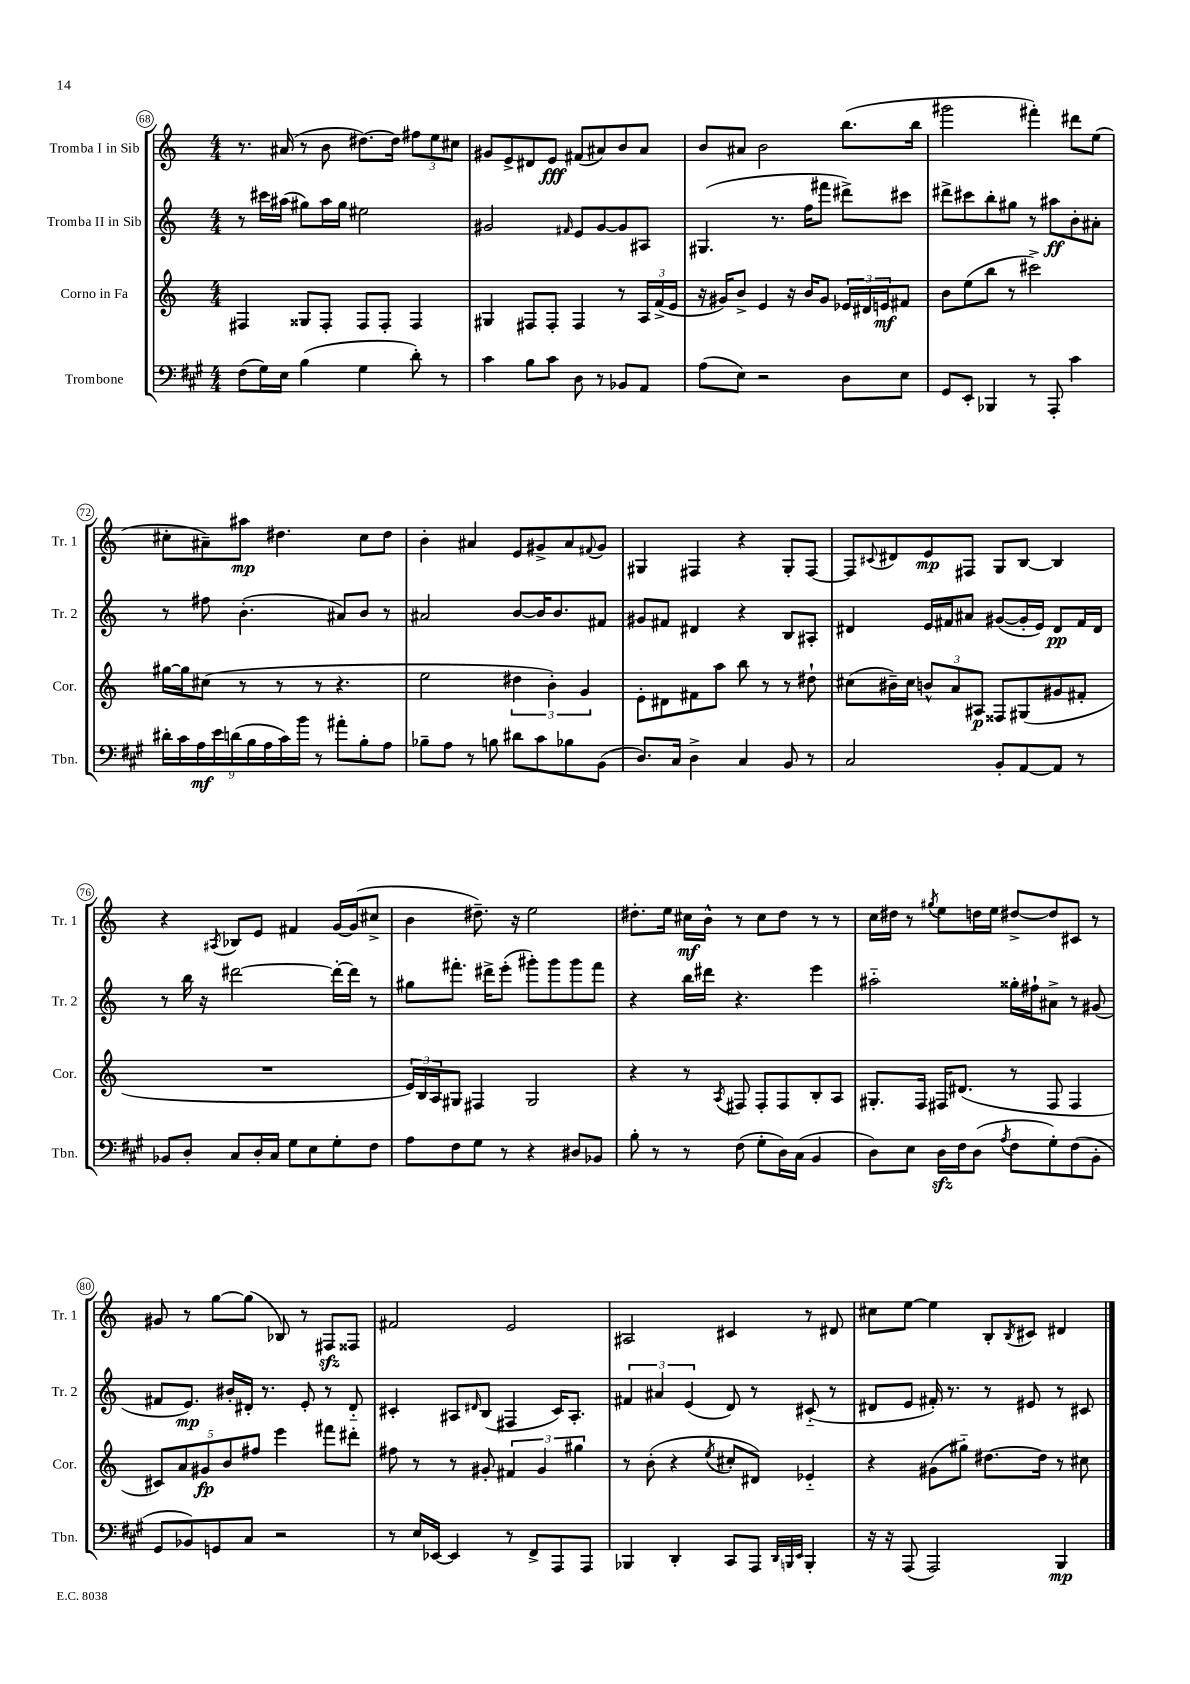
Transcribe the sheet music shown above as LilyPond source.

<<
\new StaffGroup <<
\new Staff = "s0" \with { instrumentName = "Tromba I in Sib" shortInstrumentName = "Tr. 1" } {
    \clef treble \key c \major \numericTimeSignature \time 4/4
    r8. ais'16( r8 b'8 dis''8.~) dis''16 \tuplet 3/2 { fis''8 e''8 cis''8 } |
    gis'8 e'8-> dis'8 e'8\fff fis'8( ais'8) b'8 ais'8 |
    b'8 ais'8 b'2 b''8.( b''16 |
    gis'''2 fis'''4-.) dis'''8 e''8( |
    cis''8-. ais'8--) ais''8\mp dis''4. cis''8 dis''8 |
    b'4-. ais'4 e'8 gis'8-> ais'8 \appoggiatura { fis'8 } gis'8 |
    gis4 fis4 r4 gis8-. fis8~ |
    fis8 \appoggiatura { cis'8 } dis'8 e'8\mp fis8 g8 b8~ b4 |
    r4 \acciaccatura { ais8 } bes8 e'8 fis'4 g'16~ g'16( cis''8-> |
    b'4 dis''8.--) r16 e''2 |
    dis''8.-. e''16 cis''16\mf b'16-^ r8 cis''8 dis''8 r8 r8 |
    c''16 dis''16 r8 \acciaccatura { gis''8 } e''8 d''16 e''16 dis''8~-> dis''8 cis'8 r8 |
    gis'8 r8 g''8~ g''8( bes8) r8 fis8\sfz fisis8 |
    fis'2 e'2 |
    ais2 cis'4 r8 dis'8 |
    cis''8 e''8~ e''4 b8-. \acciaccatura { b8 } cis'8 dis'4 \bar "|." |
}
\new Staff = "s1" \with { instrumentName = "Tromba II in Sib" shortInstrumentName = "Tr. 2" } {
    \clef treble \key c \major \numericTimeSignature \time 4/4
    r8 cis'''16 ais''16( gis''8) ais''16 gis''16 eis''2 |
    gis'2 \grace { fis'16 } e'8 gis'8~ gis'8 ais8 |
    gis4.( r8. f''16 fis'''8 dis'''8->) cis'''8 |
    dis'''8-> cis'''8 b''8-. gis''8 r8 ais''8\ff b'8-. ais'8-. |
    r8 fis''8 b'4.-.( ais'8) b'8 r8 |
    ais'2 b'8~ b'16 b'8. fis'8 |
    gis'8 fis'8 dis'4 r4 b8 ais8-. |
    dis'4 e'16 fis'16 ais'8 gis'8~( gis'16-. e'16) dis'8\pp fis'16 dis'16 |
    r8 b''16 r16 dis'''2~ dis'''16~-. dis'''16 r8 |
    gis''8 fis'''8.-. dis'''16-> e'''8-.( gis'''8-.) gis'''8 gis'''8 fis'''8 |
    r4 b''16 dis'''16 r4. e'''4 |
    ais''2-_ gisis''16-. fis''16-! ais'8-> r8 gis'8( |
    fis'8 e'8.\mp) bis'16-. dis'16-. r8. e'8-. r8 dis'8-_ |
    cis'4-. ais8 \grace { dis'16 } b8( fis4 cis'16) ais8.-. |
    \tuplet 3/2 { fis'4 ais'4 e'4( } d'8) r8 cis'8-_( r8 |
    dis'8 e'8 fis'16-.) r8. r8 eis'8 r8 cis'8 \bar "|." |
}
\new Staff = "s2" \with { instrumentName = "Corno in Fa" shortInstrumentName = "Cor." } {
    \clef treble \key c \major \numericTimeSignature \time 4/4
    fis4 gisis8 fis8-. fis8 fis8-. fis4 |
    gis4 fis8 fis8-. fis4 r8 \tuplet 3/2 { a16 f'16->( e'16 } |
    r16 gis'16) b'8-> e'4 r16 b'16 gis'8 \tuplet 3/2 { ees'16 dis'16 e'16\mf } fis'8 |
    b'8 e''8( b''8 r8 cis'''2->) |
    gis''16~ gis''16 cis''8( r8 r8 r8 r4. |
    e''2 \tuplet 3/2 { dis''4 b'4-.) g'4 } |
    e'8-. dis'8 fis'8 a''8 b''8 r8 r8 dis''8-! |
    cis''8( bis'16--) cis''16 \tuplet 3/2 { b'8-^ a'8 ais8\p } fisis8 gis8( gis'8 fis'8-. |
    R1 |
    \tuplet 3/2 { e'16) b16 a16 } gis8 fis4 gis2 |
    r4 r8 \acciaccatura { a8 } fis8 fis8-. fis8 b8-. a8 |
    gis8.-. f16 fis16 dis'8.( r8 fis8 fis4 |
    \tuplet 5/4 { cis'8) a'8 gis'8\fp b'8 fis''8 } e'''4 fis'''8 dis'''8-. |
    fis''8 r8 r8 gis'8-. \tuplet 3/2 { fis'4 gis'4 gis''4 } |
    r8 b'8-.( r4 \acciaccatura { e''8 } cis''8-. dis'8) ees'4-_ |
    r4 gis'8( gis''8-_) dis''8.~ dis''16 r8 cis''8 \bar "|." |
}
\new Staff = "s3" \with { instrumentName = "Trombone" shortInstrumentName = "Tbn." } {
    \clef bass \key a \major \numericTimeSignature \time 4/4
    fis8( gis16) e16 b4( gis4 d'8-.) r8 |
    cis'4 b8 cis'8 d8 r8 bes,8 a,8 |
    a8( e8) r2 d8 e8 |
    gis,8 e,8-. bes,,4 r8 a,,8-. cis'4 |
    \tuplet 9/8 { dis'16-. cis'16 a16\mf e'16 d'16( b16 a16 cis'16) b'16 } r8 ais'8-. b8-. a8 |
    bes8-- a8 r8 b8 dis'8 cis'8 bes8 b,8( |
    d8.) cis16 d4-> cis4 b,8 r8 |
    cis2 b,8-. a,8~ a,8 r8 |
    bes,8 d8-. cis8 d16-. cis16 gis8 e8 gis8-. fis8 |
    a8 fis8 gis8 r8 r4 dis8 bes,8 |
    b8-. r8 r8 fis8( gis8-. d16) cis16( b,4 |
    d8) e8 d16\sfz fis16 d8( \acciaccatura { a8 } fis8 gis8-.) fis8( b,8-. |
    gis,8 bes,8) g,8 cis8 r2 |
    r8 e16 ees,16~ ees,4 r8 fis,8-> a,,8 a,,8 |
    bes,,4 d,4-. cis,8 a,,8 \grace { d,32 b,,32 e,32 } b,,4-. |
    r16 r16 a,,8( a,,2) b,,4\mp \bar "|." |
}
>>
>>
\layout { \context { \Score currentBarNumber = #68 \override BarNumber.stencil = #(make-stencil-circler 0.1 0.3 ly:text-interface::print) } }
